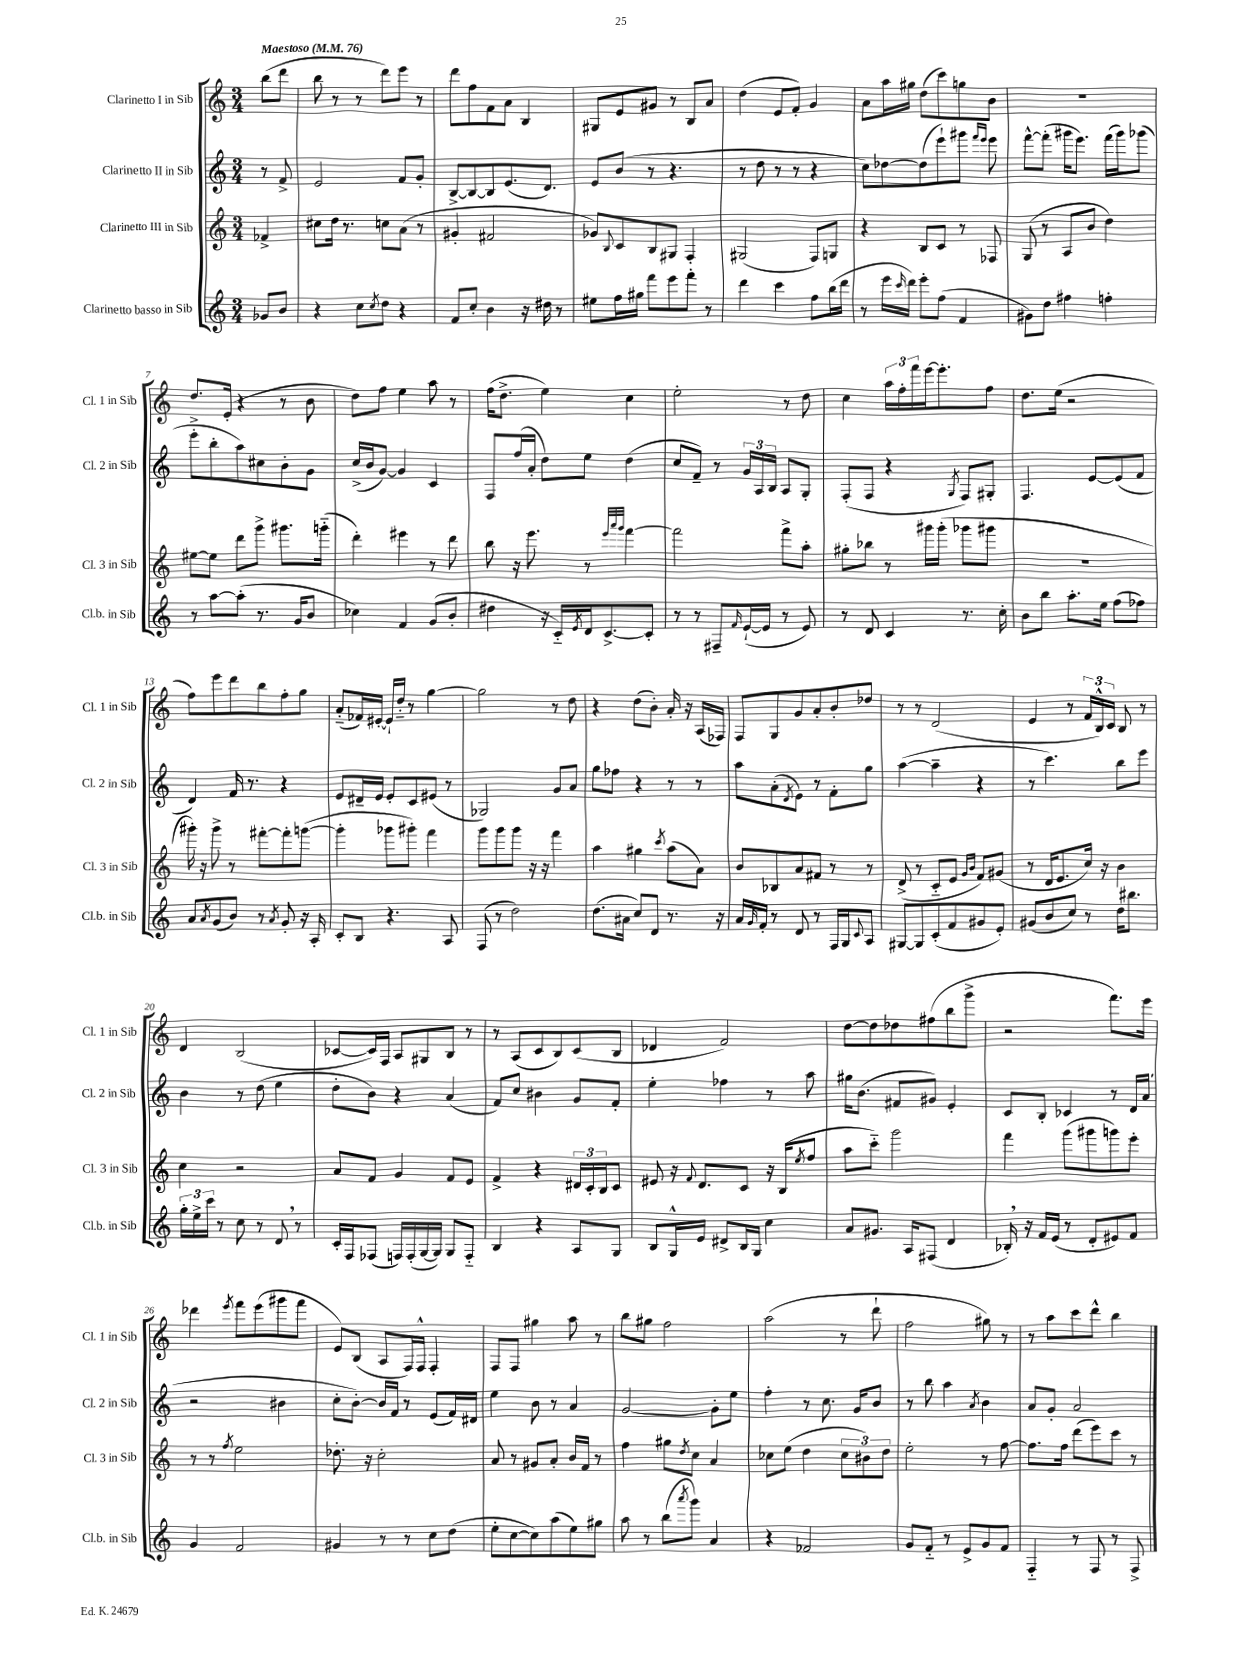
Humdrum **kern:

**kern	**kern	**kern	**kern
*staff4	*staff3	*staff2	*staff1
*clefG2	*clefG2	*clefG2	*clefG2
*k[]	*k[]	*k[]	*k[]
*M3/4	*M3/4	*M3/4	*M3/4
*MM76	*MM76	*MM76	*MM76
8g-/L	4f-^/	8r	(8bb\L
8b/J	.	8f^/	8ddd\J
=	=	=	=
4r	8cc#\L	2e/	8bb\
.	16dd\Jk	.	8r
.	8.r	.	.
8cc\L	.	.	8r
8qcc/	.	.	.
8dd\J	8cc\L	.	8ddd\L)
4r	(8a\J	8f/L	8eee\J
.	8r	8g'/J	8r
=	=	=	=
8f/L	4g#'/	[8B^/L	8ddd\L
8cc'/J	.	8B/_	8ff\
4b\	2f#/	8B/]	8f\
.	.	(8.e/	8a\J
16r	.	.	4B/
16dd#\	.	8.d/J)	.
8r	.	.	.
=	=	=	=
8ee#\L	8g-/L)	8e/L	8G#/L
.	8qqB/	.	.
16ff\L	8c/	(8b/J	8e/
16gg#\JJ	.	.	.
8fff\L	8B/	8r	8g#/J
8eee\	8G#/J	4.r	8r
8fff'\J	4F'/	.	8B/L
8r	.	.	8a/J
=	=	=	=
4ddd\	(2G#/	8r	(4dd\
.	.	8dd\	.
4ccc\	.	8r	8e/L
.	.	8r	8f'/J)
8ff\L	8F/L)	4r	4g/
(16bb\L	8G/J	.	.
16ddd\JJ	.	.	.
=	=	=	=
8r	4r	8cc\L)	8a\L
16eee\LL	.	[8dd-\	16aa\L
16qqccc/	.	.	.
16ddd\JJ)	.	.	16gg#\JJ
8eee'\L	8B/L	(8dd-\]	(8dd\L
(8ff\J	8c/J	8eee`\)	8ccc\)
4f/	8r	8ggg#\J	8gg\
.	.	16qqfff/LL	.
.	.	16qqeee/JJ	.
.	8F-/	8eee\	8b\J
=	=	=	=
8g#\L)	(8G/	[8fff^^\L	2.r
8dd\J	8r	(8fff'\]J	.
4ff#\	8A/L	16ggg#\LK	.
.	.	8.eee\J)	.
.	8b/J	.	.
4ff'\	4dd\)	(16fff\LL	.
.	.	16ggg#\J)	.
.	.	(8ggg-\J	.
=	=	=	=
8r	[8ee#\L	8eee'\L	8.dd^/L
[8aa\L	8ee#\]J	8bb'\	.
.	.	.	(16e'/Jk
(8aa'\]J	8ddd\L	8aa\)	4r
8.r	8ggg^\J	8cc#\	.
.	8.ggg#\L	8b'\	8r
16g/LK	.	.	.
8b/J	.	8g\J	8b\
.	(16ggg'~\Jk	.	.
=	=	=	=
4cc-\)	4ddd'\)	(16cc^/LL	8dd\L)
.	.	16b/J	.
.	.	[8g/J)	8ff\J
4f/	4eee#\	4g/]	4ee\
(8g/L	8r	4c/	8aa\
8b'/J	8ddd\	.	8r
=	=	=	=
4dd#\	8bb\	8F/L	(16ff\LK
.	.	.	8.dd^\J
.	16r	(16ff/L	.
.	8.eee\	16a'/JJ	.
16r	.	8dd\L)	4ee\)
16c'~/LL)	.	.	.
8qe/	.	.	.
16d/J	8r	8ee\J	.
[8.c^/	.	.	.
.	32qqeee/LLL	.	.
.	32qqaaa/	.	.
.	32qqggg/JJJ	.	.
.	[4fff\	(4dd\	4cc\
8c'/]J	.	.	.
=	=	=	=
8r	2fff\]	8cc/L	2ee'\
8r	.	8f~/J)	.
8F#~/L	.	8r	.
16qqf/	.	.	.
([16e`/L	.	24g/LL	.
.	.	24A/	.
16e/]JJ	.	.	.
.	.	24B/JJ	.
8r	8fff^\L	8A/L	8r
8e/)	8aa'\J	8G'/J	8dd\
=	=	=	=
8r	8gg#'\L	(8F'/L	4cc\
8d/	8bb-\J	8F/J	.
4c/	8r	4r	24aa\LL
.	.	.	24ff'\
.	.	.	24fff\
.	16ggg#\LL	.	[16eee\J
.	(16ggg#'\JJ	.	8.eee'\]
.	.	8qG/	.
8.r	8ggg-\L	8F/L)	.
.	8ggg#\J	8G#'/J	8ff\J
16cc'\	.	.	.
=	=	=	=
8b\L	2.r	4.F/	8.dd\L
8bb\J	.	.	.
.	.	.	(16ee\Jk
8.aa'\L	.	.	2r
.	.	[8e/L	.
16ee\Jk	.	.	.
(8ff\L	.	(8e/]	.
8ff-\J)	.	8f/J	.
=	=	=	=
8a/L	16ggg#'\)	4d/)	8ff\L)
.	16r	.	.
8qa/	.	.	.
(8g/	8ggg#^\	.	8eee\
8b/J)	8r	16f/	8ddd\
.	.	8.r	.
8r	[8fff#'\L	.	8bb\
8qa/	.	.	.
8g'/	8fff#'\]	4r	8ff'\
16r	([8ggg\J	.	8gg\J
16A'/	.	.	.
=	=	=	=
8c'/L	4ggg'\]	8e/L	(8a'~/L
8B/J	.	16d#~/L	16f-/L)
.	.	16e/JJ	[16e#'/JJ
4.r	8ggg-\L	8e'/L	16e#`/]LL
.	.	.	16dd'~/JJ
.	8ggg#'\J)	8c/	8r
.	4fff\	(8e#/J	[4gg\
8A/	.	8r	.
=	=	=	=
(8F/	8ggg\L	2G-/)	2gg\]
8r	8ggg\	.	.
2dd\)	8ggg\J	.	.
.	16r	.	.
.	16r	.	.
.	4fff\	8g/L	8r
.	.	8a/J	8dd\
=	=	=	=
(8.dd\L	4aa\	8gg\L	4r
.	.	8ff-\J	.
16a#\Jk	.	.	.
8cc/L)	4gg#\	4r	(8dd\L
8d/J	.	.	8b'\J)
.	8qccc/	.	.
8.r	(8aa\L	8r	16a'/
.	.	.	16r
.	8a\J)	8r	(16A/LL
16r	.	.	16F-/JJ)
=	=	=	=
16a/LL	8b/L	8aa\L	8F/L
16qqg/	.	.	.
16f'/JJ	.	.	.
8r	8B-/	(8a'\	8G/
.	.	8qd/	.
8d/	8a/	8e\J)	8g/
8r	8f#/J	8r	8a'/
16F/LL	8r	8f'\L	8b'/
16G/J	.	.	.
8qqc/	.	.	.
8A/J	8r	8gg\J	8dd-/J
=	=	=	=
[8G#/L	(8d^/	([4aa\	8r
8G#/]	8r	.	8r
(8c'/	8c'~/L	4aa~\]	(2d/
8f/	8e/J	.	.
.	16qqg/LL	.	.
.	16qqb/JJ	.	.
8g#/	8f/L)	4r	.
8e'/J)	(8g#/J	.	.
=	=	=	=
(8g#/L	8r	8r	4e/
8b/	16d/LK	4.ccc\)	.
.	8.e/	.	.
8cc/J)	.	.	8r
8r	16cc/Jk)	.	24f/LL
.	.	.	24B^^/)
.	16r	.	.
.	.	.	24c/JJ
16dd\LK	4b\	8bb\L	8B/
8.bb#\J	.	.	.
.	.	8eee\J	8r
=	=	=	=
24gg'\LL	4cc\	4b\	4d/
24ee^\	.	.	.
24ccc\JJ	.	.	.
8r	.	.	.
8cc\	2r	8r	(2B/
8r	.	(8dd\	.
8d/	.	4ee\	.
8r	.	.	.
=	=	=	=
16c'/LL	8a/L	8dd'\L	[8c-/L
16F/J	.	.	.
(8F-/J	8f/J	8b\J)	16c-/]L)
.	.	.	16F/JJ
16F/LL)	4g/	4r	8A/L
(16F'/	.	.	.
[16G/	.	.	8G#/
16G/]JJ)	.	.	.
8G/L	8f/L	(4a/	8B/J
8F'~/J	8e/J	.	8r
=	=	=	=
4B/	4f^/	8f/L)	8r
.	.	8cc/J	(8A/L
4r	4r	4b#\	8c/
.	.	.	8B/)
8A/L	24d#/LL	8g/L	(8c/
.	24c'/	.	.
.	24B/J	.	.
8G/J	8c/J	8f'/J	8B/J
=	=	=	=
8B/L	8e#/	4ee'\	4d-/
16G^^/L	16r	.	.
.	8qqf/	.	.
16e/JJ	8.d/L	.	.
8d#^/L	.	4ff-\	2f/)
16B/L	8c/J	.	.
16G/JJ	.	.	.
4cc\	16r	8r	.
.	(16B/LK	.	.
.	8qee/	.	.
.	8ff/J	8aa\	.
=	=	=	=
8a/L	8aa\L	16gg#\LK	[8dd\L
.	.	(8.b\J	.
8.g#/J	8ccc'~\J)	.	8dd\]
.	2ggg\	8f#/L	8dd-\
16A/LK	.	.	.
(8F#/J	.	8g#/J)	(8ff#\
4d/	.	4e'/	8bb\
.	.	.	8ggg^\J
=	=	=	=
16B-'/)	4fff\	8c/L	2r
16r	.	.	.
16f/LL	.	8B'/J	.
(16e/JJ	.	.	.
8r	(8ggg\L	4c-/	.
8d'/L	8ggg#\	.	.
8e#/)	8ggg\)	8r	8.fff\L)
8f/J	8eee'\J	16d/LL	.
.	.	(16a/JJ	16eee\Jk
=	=	=	=
4g/	8r	2r	4ddd-\
.	8r	.	.
.	8qff/	.	8qeee/
2f/	2ee\	.	8fff\L
.	.	.	(8eee\
.	.	4b#\	8ggg#\
.	.	.	8fff\J
=	=	=	=
4g#/	8.dd-'\	8cc'\L	8e/L)
.	.	[8b'\J)	(8B/J
.	16r	.	.
8r	2cc'\	16b/]LL	8A/L
.	.	16f/JJ	.
8r	.	8r	16F/L)
.	.	.	16F^^/JJ
8cc\L	.	(8e/L	4F'/
(8dd\J	.	16f/L)	.
.	.	16d#/JJ	.
=	=	=	=
8ee'\L	8a/	4ee\	8F/L
[8cc\	8r	.	8F/J
8cc\])	8g#/L	8b\	4gg#\
(8aa\	8a'/J	8r	.
8ee\)	16b/LL	4a/	8aa\
.	16f/JJ	.	.
8gg#\J	8r	.	8r
=	=	=	=
8aa\	4ff\	[2g/	8bb\L
8r	.	.	8gg#\J
(8bb\L	8gg#\L	.	2ff\
8qaaa/	8qdd/	.	.
8ggg\J)	8cc\J	.	.
4a/	4a/	8g'\]L	.
.	.	8ee\J	.
=	=	=	=
4r	8cc-\L	4ff'\	(2aa\
.	(8ee\J	.	.
2f-/	4dd\	8r	.
.	.	8.cc\	.
.	12cc-\L	.	8r
.	.	16g/LK	.
.	12b#\)	.	.
.	.	8b/J	8ddd`\
.	12dd\J	.	.
=	=	=	=
8g/L	2ee'\	8r	2ff\
8f'~/J	.	8bb\	.
8r	.	4aa\	.
8e^/L	.	.	.
.	.	8qa/	.
8g/	8r	4b\	8gg#\)
8f/J	[8ff\	.	8r
=	=	=	=
4F'~/	8.ff\]L	8a/L	8r
.	.	8g'/J	8aa\L
.	16ff\Jk	.	.
8r	(8ddd\L	2a/	8ccc\
8F/	8eee\)	.	8ddd^^\J
8r	8ccc\J	.	4bb\
8F^/	8r	.	.
==	==	==	==
*-	*-	*-	*-
